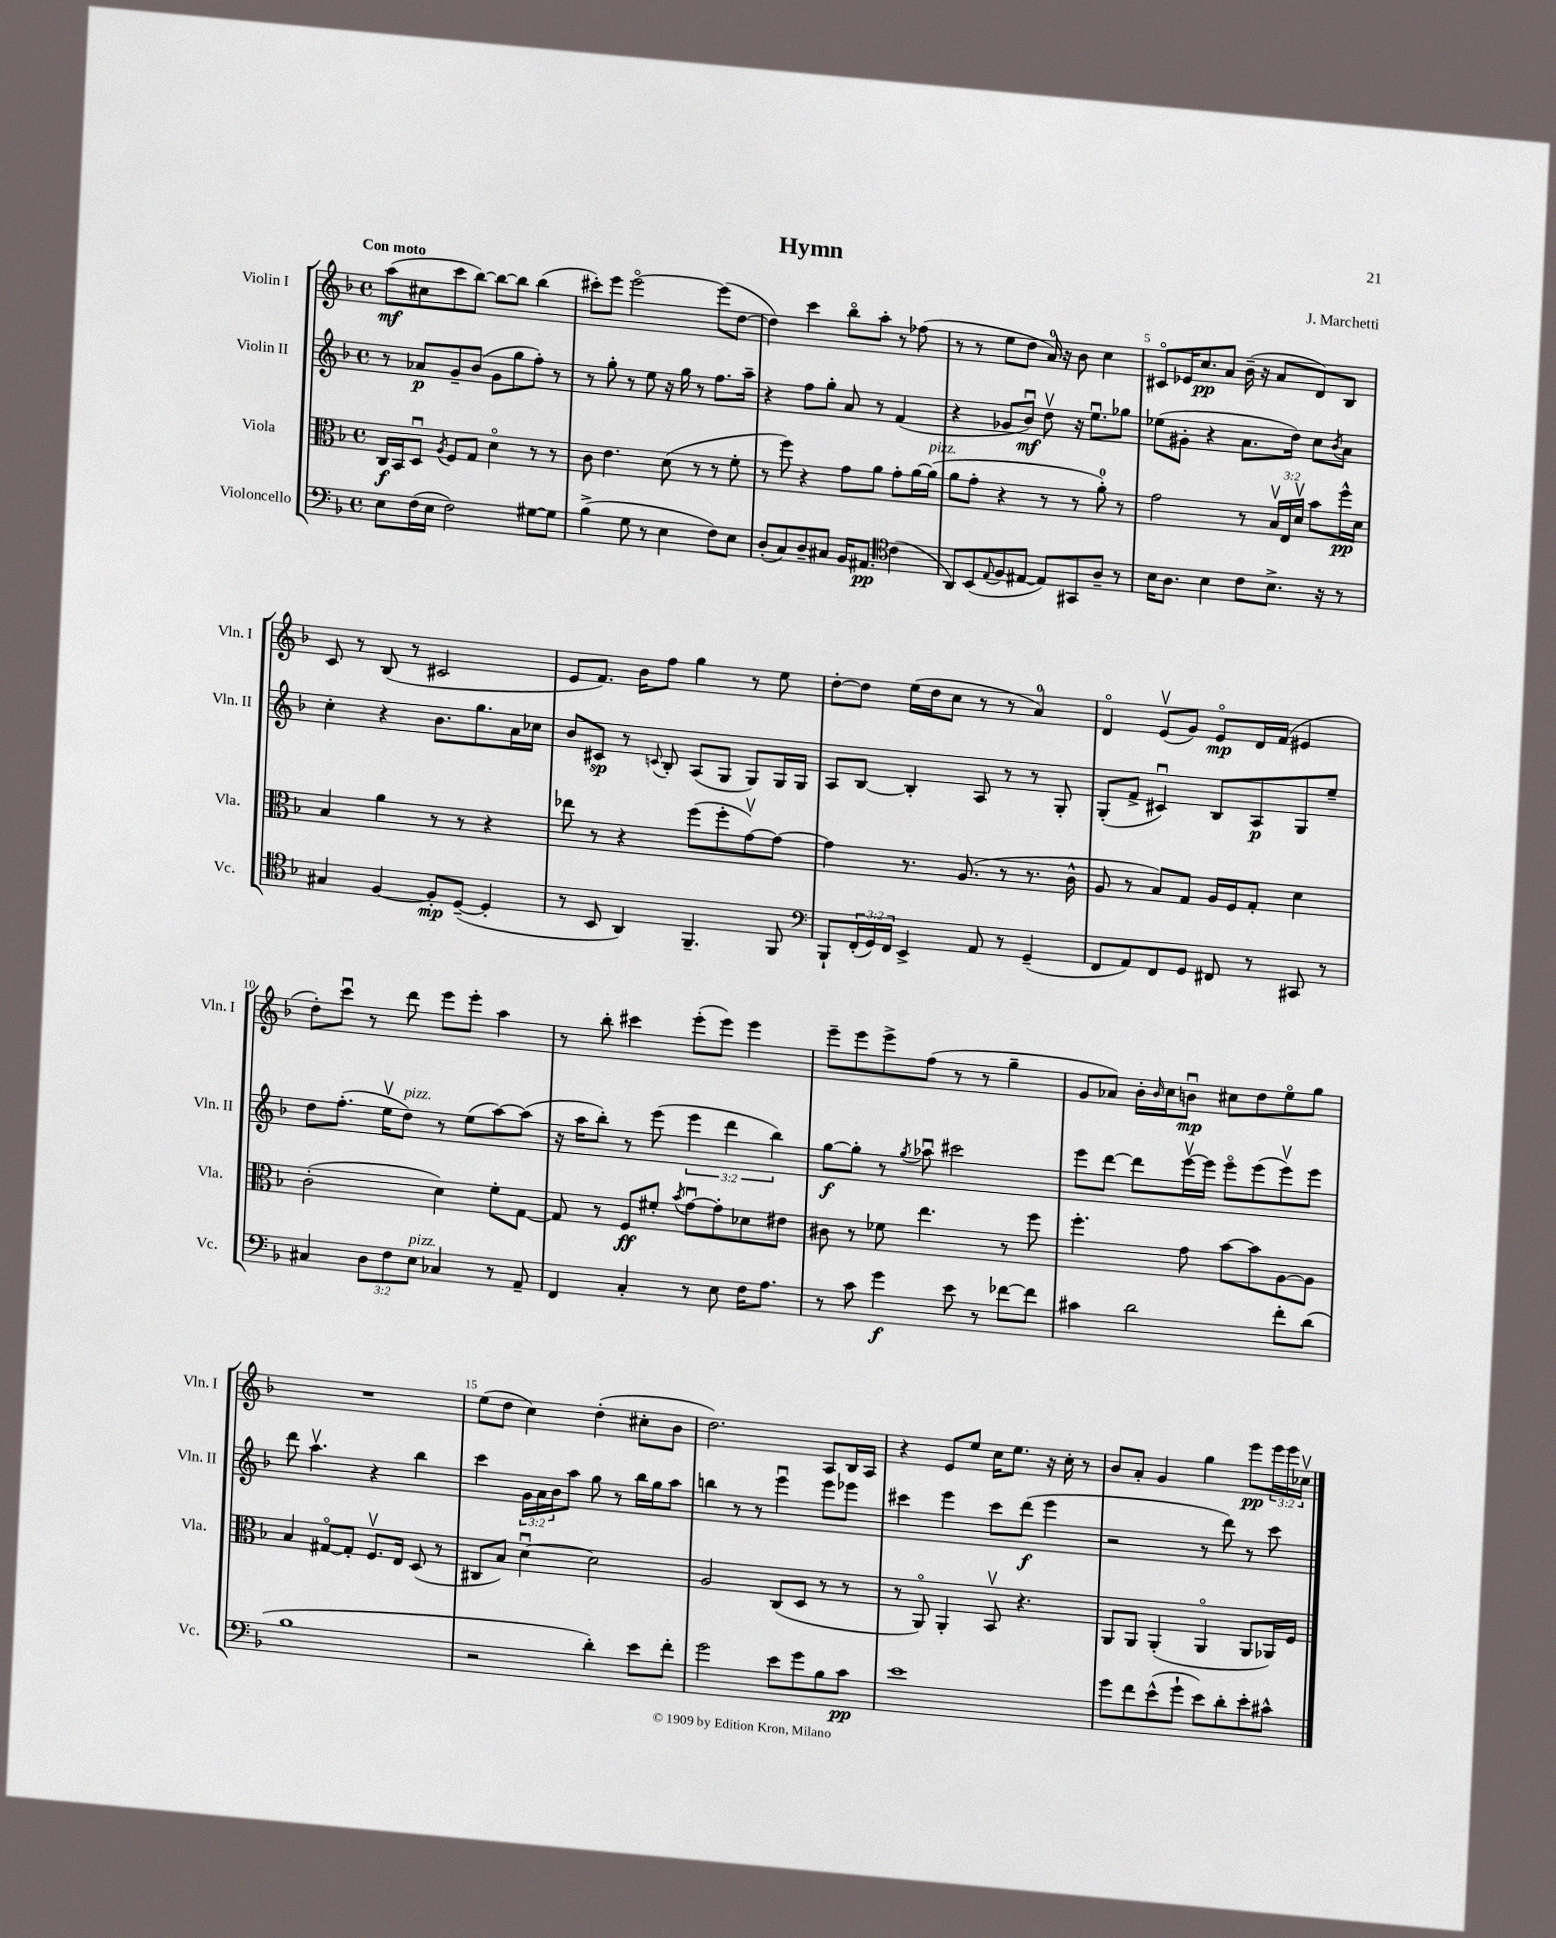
\header { title = "Hymn" composer = "J. Marchetti" }
<<
\new StaffGroup <<
\new Staff = "s0" \with { instrumentName = "Violin I" shortInstrumentName = "Vln. I" } {
    \clef treble \key f \major \defaultTimeSignature \time 4/4 \override Staff.TupletNumber.text = #tuplet-number::calc-fraction-text \tempo "Con moto"
    a''8\mf( cis''8 c'''8 bes''8~) bes''8~ bes''8 bes''4( |
    cis'''8-.) e'''8 e'''2~\flageolet e'''8( d''8~ |
    d''4) c'''4 bes''8\flageolet a''8-. r8 fes''8( |
    r8 r8 e''8 d''8 a'16-0) r16 bes'8 c''4 |
    cis'8\flageolet ees'16 c''8.\pp a'8 bes'16--( r16 a'8 d'8) bes8 |
    c'8 r8 bes8( r8 cis'2 |
    e'8 f'8.) bes'16 f''8 g''4 r8 e''8 |
    d''8~-. d''8 e''16( d''16 c''8 r8 r8 a'4-0) |
    d'4\flageolet e'8\upbow( g'8) e'8\flageolet\mp d'16 f'16( eis'4 |
    d''8-.) c'''8\downbow r8 d'''8 e'''8 e'''8-. a''4 |
    r8 bes''8-. cis'''4 e'''8-.( e'''8) e'''4 |
    e'''8-- e'''8 e'''8-> f''8( r8 r8 g''4-- |
    g'8 aes'8) bes'16-. \grace { bes'16 } c''16 b'8\downbow\mp cis''8 d''8 e''8\flageolet g''8 |
    R1 |
    e''8( d''8 c''4) d''4-.( cis''8-. bes'8 |
    d''2.) a8 bes16 a16 |
    r4 e'8 e''8 c''16 e''8. r16 c''16-. r8 |
    bes'8 a'8-. g'4 g''4 e'''8\pp \tuplet 3/2 { e'''16 e'''16 ces''16\upbow } \bar "|." |
}
\new Staff = "s1" \with { instrumentName = "Violin II" shortInstrumentName = "Vln. II" } {
    \clef treble \key f \major \defaultTimeSignature \time 4/4 \override Staff.TupletNumber.text = #tuplet-number::calc-fraction-text
    r8 aes'8\p g'8-- bes'8( g'8 g''8 f''8-.) r8 |
    r8 g''8-. r8 e''8 r16 g''16 r8 f''8. a''16-- |
    r4 f''8 g''8-. a'8 r8 f'4( |
    r4 ges'8 bes'8\downbow\mf) d''8\upbow r16 e''8.\downbow ges''8 |
    ees''8( gis'8-. r4 a'8. d''16) c''8 \acciaccatura { bes'8 } a'8 |
    c''4-. r4 bes'8. g''8. a'16 ces''16 |
    bes'8 cis'8\sp r8 \appoggiatura { c'8 } bes8-. a8( g8 g8) g16 g16 |
    a8 bes8~ bes4-. a8 r8 r8 g8-. |
    g8-.( f'8-> cis'4\downbow) bes8 a8\p g8 e''8-- |
    d''8 f''8.-.( e''16\upbow d''8^\markup { \italic "pizz." }) r8 e''8( a''8~) a''8( |
    r16 a''16 bes''8-.) r8 e'''8( \tuplet 3/2 { e'''4 d'''4 bes''4) } |
    g''8~\f g''8-. r8 \acciaccatura { g''8 } aes''8\downbow cis'''2 |
    e'''8 d'''8~ d'''8 e'''16~\upbow e'''16 e'''8\flageolet e'''8( e'''8\upbow) e'''8 |
    d'''8 a''4.\upbow r4 bes''4 |
    c'''4 \tuplet 3/2 { g'16 a'16 bes'16 } a''8 g''8 r8 bes''16 g''16 a''8 |
    b''4 r8 r8 e'''4\downbow e'''8 ees'''8 |
    cis'''4 e'''4 cis'''8 d'''8\f( e'''4 |
    r2 r8 d'''8) r8 c'''8 \bar "|." |
}
\new Staff = "s2" \with { instrumentName = "Viola" shortInstrumentName = "Vla." } {
    \clef alto \key f \major \defaultTimeSignature \time 4/4 \override Staff.TupletNumber.text = #tuplet-number::calc-fraction-text
    c16\f bes,16 d8\downbow \acciaccatura { a8 } f8 g8 d'4\flageolet r8 r8 |
    c'8 e'4. d'8( r8 r8 f'8-. |
    r8 f''8) r4 g'8 a'8 g'8-. a'16~ a'16^\markup { \italic "pizz." }( |
    a'8 g'8-. r4 r8 r8 a'8-0-.) r8 |
    g'2 r8 \tuplet 3/2 { bes16\upbow e16 d'16\upbow } bes'8 f''16-^\pp d'16 |
    bes4 a'4 r8 r8 r4 |
    ees''8 r8 r4 f''8( f''8-. g'8~\upbow) g'8~ |
    g'4 r8. a8.( r8 r8. c'16-^ |
    a8 r8 bes8) g8 a16 f16 g8-. d'4 |
    c'2-.( d'4) f'8-. g8~ |
    g8 r8 f8\ff fis'8-. \acciaccatura { bes'8 } g'8~\downbow g'8-. des'8 eis'8 |
    cis'8 r8 fes'8 e''4. r8 f''8 |
    f''4.-. g'8 bes'8~ bes'8 a8~ a8 |
    bes4 gis8~\flageolet gis8-. f8.\upbow e16 d8( r8 |
    cis8 bes8) d'4~\downbow d'2 |
    a2 c8( d8 r8 r8 |
    r8 a,8\flageolet) a,4-. bes,8\upbow r4. |
    a,8 a,8 a,4-.( a,4\flageolet a,8 aes,16) f16 \bar "|." |
}
\new Staff = "s3" \with { instrumentName = "Violoncello" shortInstrumentName = "Vc." } {
    \clef bass \key f \major \defaultTimeSignature \time 4/4 \override Staff.TupletNumber.text = #tuplet-number::calc-fraction-text
    e8 f16( e16 f2) gis8~ gis8 |
    bes4->( g8 r8 e4 f8) e8 |
    d8-.( c8) d8-- cis8 bes,16 ais,8.\pp \clef tenor c'4( |
    a,8) bes,8( \appoggiatura { e8 } f8 eis8~ eis8) gis,8 a8-- r8 |
    bes16 a8. bes4 c'8 bes8.-> r16 r8 |
    gis4 f4~ f8-.\mp d8~--( d4-. |
    r8 bes,8 a,4) f,4.-- f,8 |
    \clef bass bes,,8-! \tuplet 3/2 { f,16-.( g,16) f,16 } e,4-> a,8 r8 g,4--( |
    f,8 a,8) f,8 g,8 fis,8 r8 cis,8 r8 |
    cis4 \tuplet 3/2 { d8 f8 e8^\markup { \italic "pizz." } } ces4 r8 a,8-- |
    f,4 c4-. r8 e8 f16 a8. |
    r8 c'8 g'4\f e'8 r8 fes'8~ fes'8 |
    cis'4 d'2 f'8-. d'8( |
    bes1 |
    r2 d'4-.) e'8 f'8-. |
    g'2 e'8 g'8 bes8 c'8\pp |
    e'1 |
    g'8 f'8 e'8-^( g'8-! e'8) d'8-. e'8-. cis'8-^ \bar "|." |
}
>>
>>
\layout { \context { \Score \override BarNumber.break-visibility = ##(#f #t #t) barNumberVisibility = #(every-nth-bar-number-visible 5) } }
